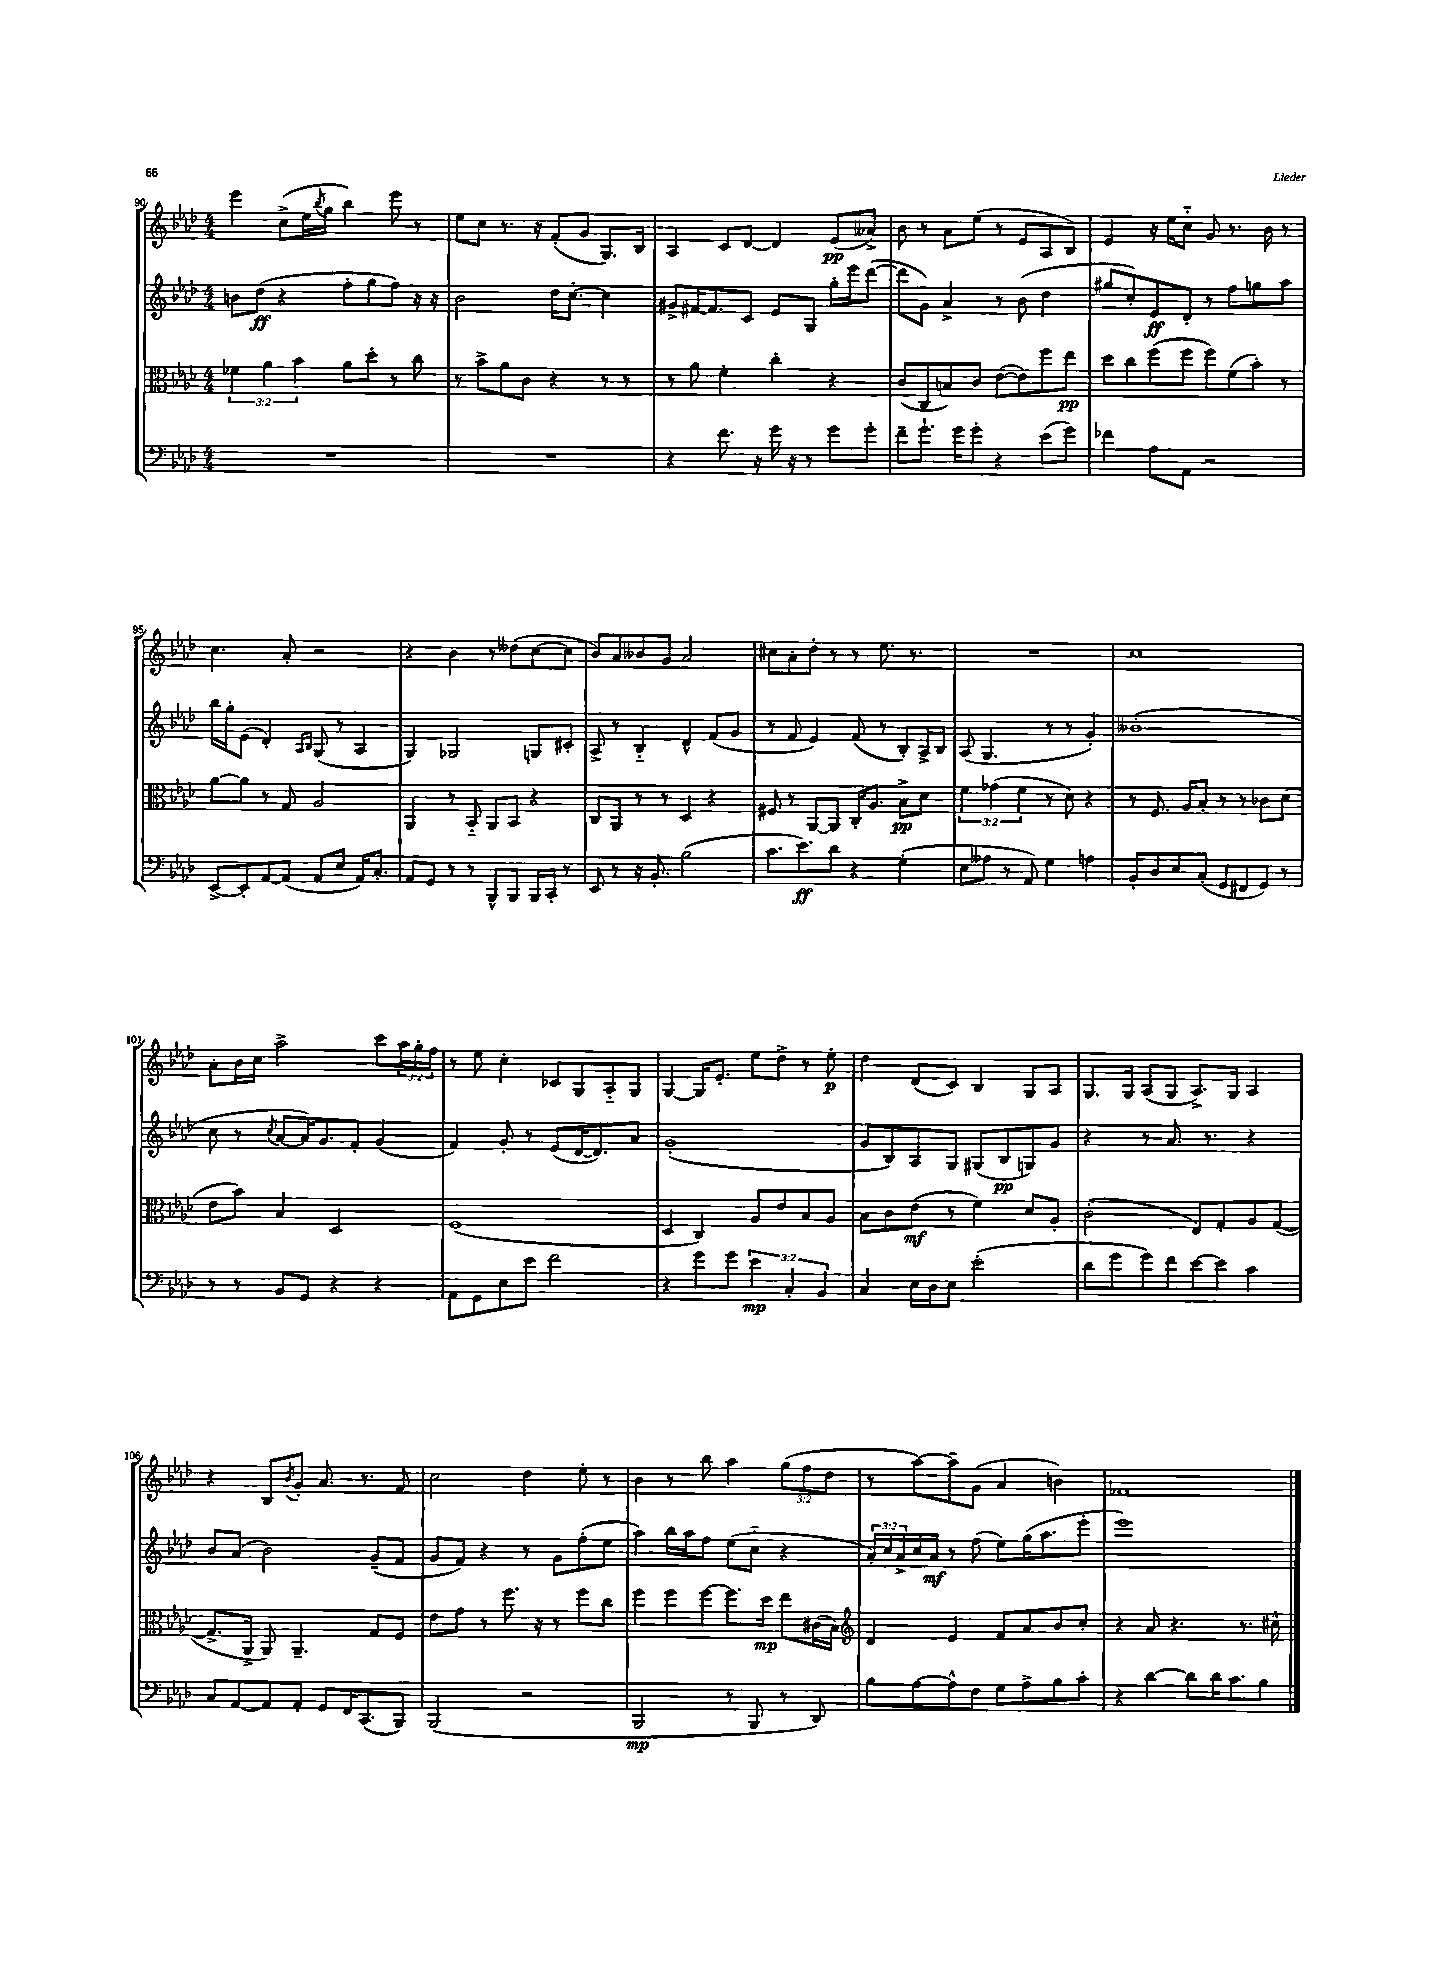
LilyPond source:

<<
\new StaffGroup <<
\new Staff = "s0" {
    \clef treble \key aes \major \numericTimeSignature \time 4/4 \override Staff.TupletNumber.text = #tuplet-number::calc-fraction-text
    ees'''4 c''8->( ees''16 \acciaccatura { bes''8 } g''16 bes''4) ees'''8 r8 |
    ees''8 c''8 r8. r16 f'8-.( g'8 g8.) bes16 |
    aes4 c'8 des'8~ des'4 ees'8\pp( aeses'8->) |
    bes'8 r8 aes'8 ees''8( r8 ees'8 aes8 bes8) |
    ees'4 r16 ees''16 c''8-_ g'8 r8. bes'16 r8 |
    c''4. aes'8-. r2 |
    r4 bes'4 r8 deses''8( c''8~ c''8 |
    bes'8) aes'8 beses'8 g'8 aes'2 |
    cis''8 aes'8-. des''8-. r8 r8 ees''8. r8. |
    R1 |
    c''1 |
    aes'8-. bes'16 c''16 aes''2-> c'''8 \tuplet 3/2 { aes''16 g''16-. f''16 } |
    r8 ees''8 c''4-. ces'8 g8 aes8-_ g8 |
    g4~ g16 ees'8.-. ees''8 des''8-> r8 ees''8-.\p |
    des''4 des'8( c'8) bes4 g8 aes8 |
    g8. g16 aes8( g8 aes8.->) g16 aes4 |
    r4 bes8 \acciaccatura { bes'8 } g'8-. aes'8. r8. f'8 |
    c''2 des''4 ees''8-. r8 |
    bes'4 r8 bes''8 aes''4 \tuplet 3/2 { g''8( f''8 des''8 } |
    r8 aes''8~) aes''8-- g'8( aes'4 b'4) |
    fes'1 \bar "|." |
}
\new Staff = "s1" {
    \clef treble \key aes \major \numericTimeSignature \time 4/4 \override Staff.TupletNumber.text = #tuplet-number::calc-fraction-text
    b'8 des''8\ff( r4 f''8-. g''8 f''8) r16 r16 |
    bes'2 des''16 c''8.~-. c''4 |
    gis'8-> fis'16~ fis'8. c'8 ees'8 g8 g''16-. ees'''16 des'''8~( |
    des'''8 g'8) aes'4-> r8 bes'8( des''4 |
    gis''8 c''8-.) ees'8\ff des'8-. r8 f''8 g''8 aes''8 |
    bes''16 g''16-. ees'8( des'4-.) \grace { aes16 bes16 } g8( r8 aes4 |
    g4) ges2 g8 cis'8-. |
    aes8-> r8 bes4-_ des'4-^ f'8( g'8 |
    r8 f'8 ees'4) f'8( r8 bes8-.) aes16-> bes16 |
    aes8( g4. r8 r8 g'4-.) |
    beses'1-.( |
    c''8 r8 \acciaccatura { c''8 } aes'8~ aes'16) g'8. f'8-. g'4( |
    f'4) g'8-. r8 ees'8( des'16~ des'8.) aes'8 |
    g'1-.( |
    g'8 bes8) aes8 g8 gis8( bes8\pp g8) g'8 |
    r4 r8 aes'8. r8. r4 |
    bes'8 aes'8( bes'2) g'8--( f'8 |
    g'8 f'8) r4 r8 g'8 f''8-.( ees''8 |
    aes''4) bes''16 aes''16 f''8 ees''8( c''8-_ r4 |
    \tuplet 3/2 { aes'16-.) c''16 aes'16-> } c''16 aes'16\mf r8 f''8( ees''8) g''16( aes''8. ees'''8-. |
    ees'''1) \bar "|." |
}
\new Staff = "s2" {
    \clef alto \key aes \major \numericTimeSignature \time 4/4 \override Staff.TupletNumber.text = #tuplet-number::calc-fraction-text
    \tuplet 3/2 { fes'4 aes'4 bes'4 } aes'8 des''8-. r8 c''8 |
    r8 bes'8-> aes'8 c'8 r4 r8 r8 |
    r8 aes'8 f'4-. c''4-. r4 |
    c'8( c8 b8) c'8 ees'8~( ees'8) f''8 ees''8\pp |
    des''8 c''8 f''8( f''8 f''8) f'8( bes'8-.) r8 |
    aes'8~ aes'8 r8 g8 aes2 |
    aes,4 r8 bes,8-_ aes,8 bes,8 r4 |
    c8 aes,8 r8 r8 des4 r4 |
    fis8 r8 aes,8~ aes,8 c16-. aes8. bes8->\pp des'8 |
    \tuplet 3/2 { f'4 ges'4( f'4 } r8 des'8) r4 |
    r8 f8. aes16 bes8-. r8 r8 ces'8 des'8( |
    ees'8 bes'8) bes4 des2 |
    f1( |
    des4 c4) aes8 ees'8 bes8 aes8 |
    bes8 c'8 ees'8\mf( r8 f'4) des'8 aes8-. |
    c'2-.( ees8) g8-. aes8 g8~( |
    g8.-> aes,16-> aes,8) aes,4.-- g8 f8 |
    ees'8 g'8 r8 f''8. r16 r8 f''8 c''8 |
    f''4 f''8 f''8~ f''8. des''16\mp ees''8 cis'16( bes16) |
    \clef treble des'4 ees'4 f'8 aes'8 bes'8 c''8-. |
    r4 aes'8 r4. r8. cis''16-^ \bar "|." |
}
\new Staff = "s3" {
    \clef bass \key aes \major \numericTimeSignature \time 4/4 \override Staff.TupletNumber.text = #tuplet-number::calc-fraction-text
    R1 |
    R1 |
    r4 f'8. r16 g'16 r16 r8 g'8 g'8-. |
    f'8-- g'8.-! g'16 g'8-. r4 ees'8( g'8) |
    fes'4 aes8 aes,8 r2 |
    ees,8~-> ees,8-. aes,8~ aes,8( aes,8 ees8 aes,16) c8.-. |
    aes,8 g,8 r8 r8 bes,,8-^ bes,,8 bes,,16 c,16-. r8 |
    ees,8 r8 r16 bes,8.-. bes2( |
    c'8. ees'8.\ff) des'8 r4 g4-.( |
    ees8 aeses8 r8 aes,8) g4 a4 |
    bes,8-. des8 ees8 c8-.( g,8 fis,8 g,8) r8 |
    r8 r8 bes,8 g,8 r4 r4 |
    aes,8 g,8 ees8 ees'8 f'2 |
    r4 g'8 g'8 \tuplet 3/2 { ees'4\mp c4-. bes,4 } |
    c4 ees16 des16 ees8 ees'2-.( |
    des'8 g'8 g'8) f'8 ees'8~ ees'8 c'4 |
    c8 aes,8~ aes,8 aes,8-. g,8 f,16 c,8.( bes,,8) |
    bes,,2( r2 |
    bes,,2\mp r8 bes,,8 r8 des,8) |
    bes8 aes8~ aes8-^ f8 g8 aes8-> bes8 c'8-. |
    r4 des'4~ des'8 des'16 c'8. bes8 \bar "|." |
}
>>
>>
\layout { \context { \Score currentBarNumber = #90 } }
